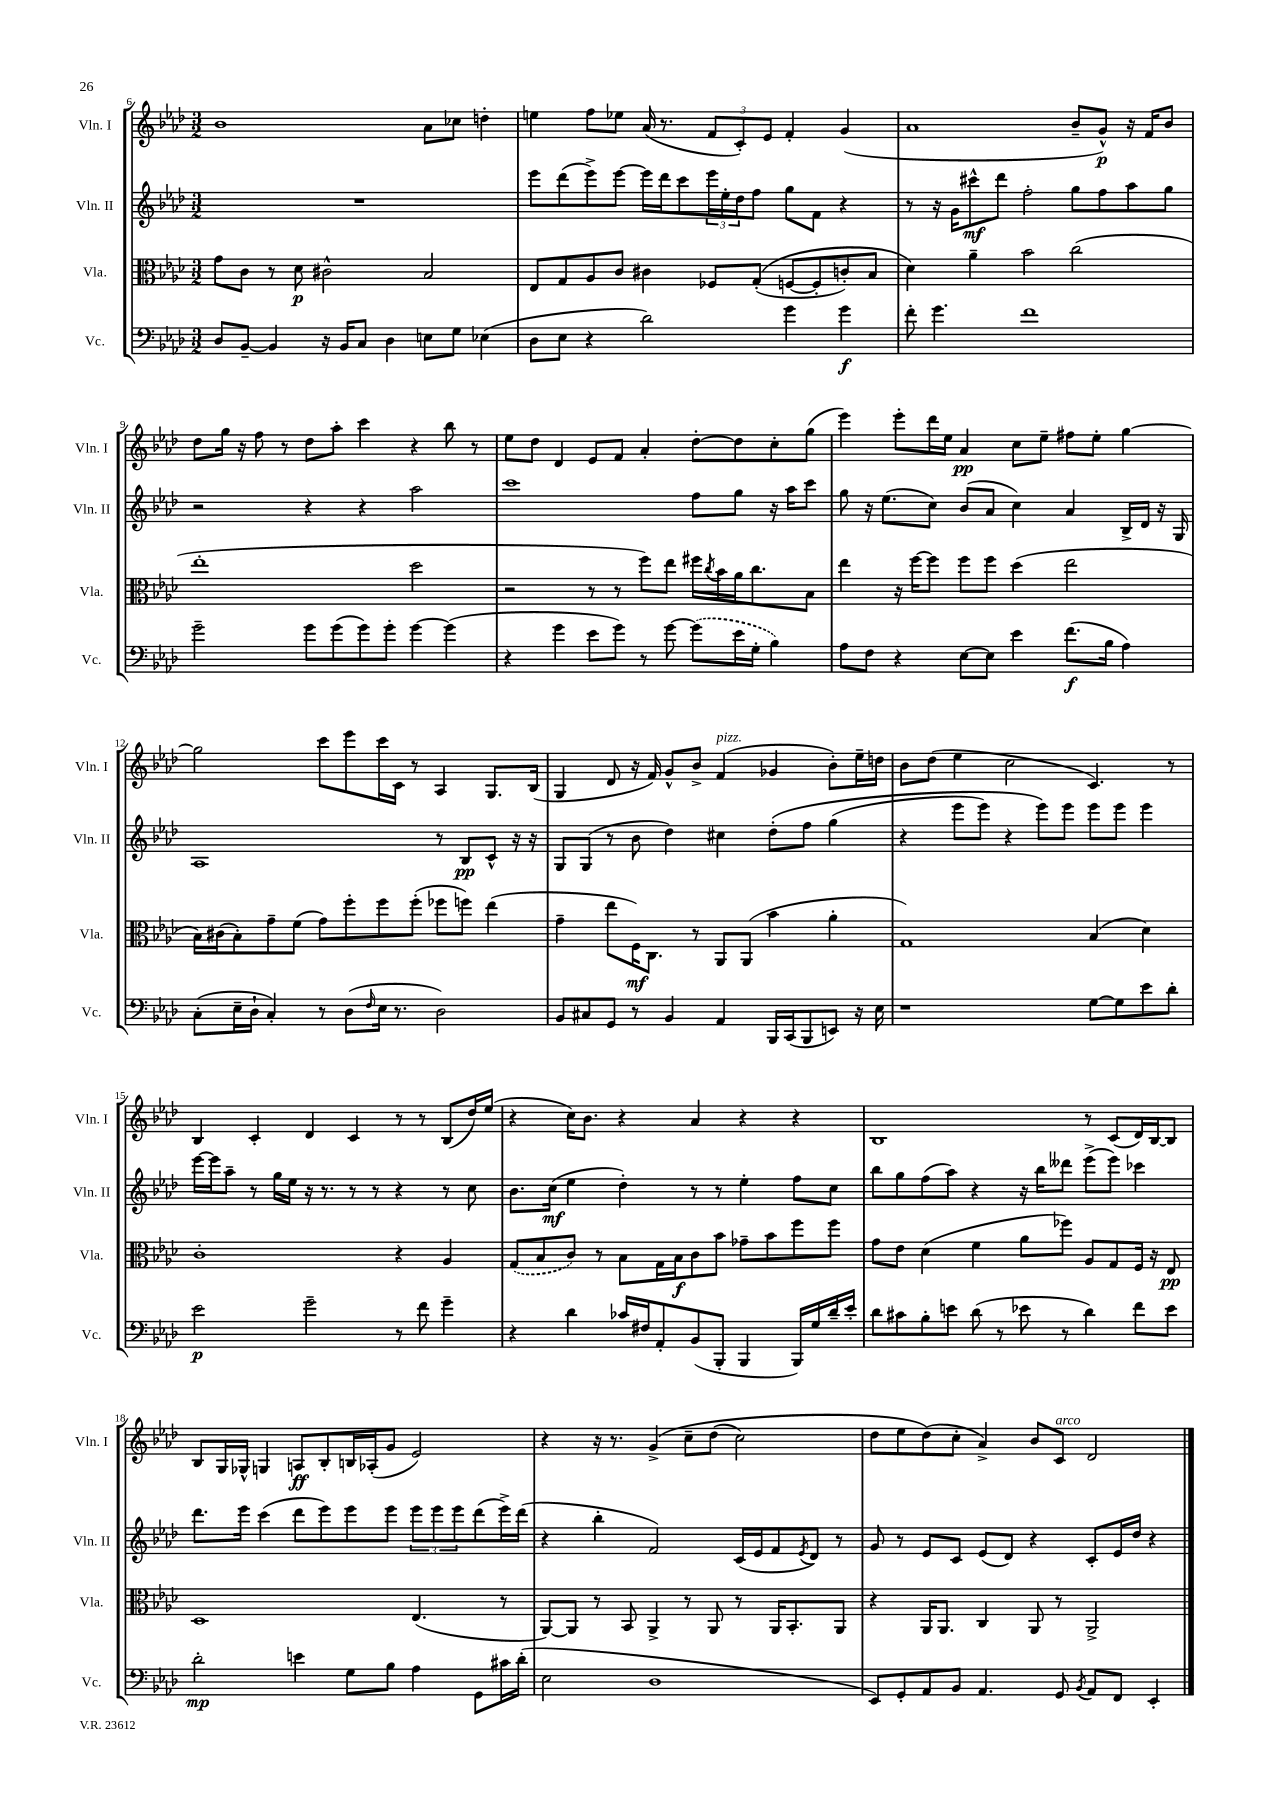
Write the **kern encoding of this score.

**kern	**kern	**kern	**kern
*staff4	*staff3	*staff2	*staff1
*clefF4	*clefC3	*clefG2	*clefG2
*k[b-e-a-d-]	*k[b-e-a-d-]	*k[b-e-a-d-]	*k[b-e-a-d-]
*M3/2	*M3/2	*M3/2	*M3/2
8D-/L	8g\L	1.r	1b-
[8BB-~/J	8c\J	.	.
4BB-/]	8r	.	.
.	8d-\	.	.
16r	2c#^^\	.	.
16BB-/LK	.	.	.
8C/J	.	.	.
4D-\	.	.	.
8E\L	2B-/	.	8a-\L
8G\J	.	.	8cc-\J
(4E-\	.	.	4dd'\
=	=	=	=
8D-\L	8E-/L	8eee-\L	4ee\
8E-\J	8G/	(8ddd-\	.
4r	8A-/	8eee-^\)	8ff\L
.	8c/J	[8eee-\J	8ee-\J
2d-\)	4c#\	16eee-\]LL	(16a-/
.	.	16ddd-\J	8.r
.	.	8ccc\	.
.	8F-/L	24eee-\L	12f/L
.	.	24ee-'\	.
.	.	24dd-\J	12c'/)
.	&((8G'/J	8ff\J	.
.	.	.	12e-/J
4g\	[8F/L	8gg\L	4f'/
.	8F'/]	8f\J	.
4g\	8c'/)	4r	(4g/
.	8B-/J	.	.
=	=	=	=
8f'\	4d-\&)	8r	1a-
4.g\	.	16r	.
.	.	16g\LK	.
.	4a-~\	8ccc#^^\	.
.	.	8ddd-\J	.
1f	2b-\	2ff'\	.
.	(2cc\	8gg\L	8b-~/L
.	.	8ff\	8g^^/J)
.	.	8aa-\	16r
.	.	.	16f/LK
.	.	8gg\J	8b-/J
=	=	=	=
2g~\	1ee-'	2r	8dd-\L
.	.	.	16gg\Jk
.	.	.	16r
.	.	.	8ff\
.	.	.	8r
8g\L	.	4r	8dd-\L
(8g\	.	.	8aa-'\J
8g\)	.	4r	4ccc\
8g'\J	.	.	.
[4g\	2dd-\	2aa-\	4r
(4g\]	.	.	8bb-\
.	.	.	8r
=	=	=	=
4r	2r	1ccc	8ee-\L
.	.	.	8dd-\J
4g\	.	.	4d-/
8e-\L	8r	.	8e-/L
8g\J)	8r	.	8f/J
8r	8ff\L)	.	4a-'/
[8g\	8ee-\J	.	.
(8g\]L	16ff#\LL	8ff\L	[8dd-'\L
.	8qcc/	.	.
.	16b-\	.	.
16e-\L	16a-\J	8gg\J	8dd-\]
16G'\JJ	8.cc\	.	.
4B-\)	.	16r	8cc'\
.	.	16aa-\LK	.
.	8B-\J	8ccc\J	(8gg\J
=	=	=	=
8A-\L	4ee-\	8gg\	4eee-\)
8F\J	.	16r	.
.	.	(8.ee-\L	.
4r	16r	.	8eee-'\L
.	[16ff\LK	.	.
.	8ff\]J	8cc\J)	16ddd-\L
.	.	.	16ee-\JJ
[8E-\L	8ff\L	(8b-/L	4a-/
8E-\]J	8ff\J	8a-/J	.
4e-\	(4dd-\	4cc\)	8cc\L
.	.	.	8ee-~\J
(8.f\L	2ee-\	4a-/	8ff#\L
.	.	.	8ee-'\J
16B-\Jk	.	.	.
4A-\)	.	16B-^/LL	[4gg\
.	.	16d-/JJ	.
.	.	16r	.
.	.	16G/	.
=	=	=	=
(8C'\L	16B-\LL)	1A-	2gg\]
.	(16c#\J	.	.
16E-~\L	8B-'\)	.	.
16D-`\JJ	.	.	.
4C'/)	8g~\	.	.
.	(8f\J	.	.
8r	8g\L)	.	8ccc\L
(8D-\L	8ff'\	.	8eee-\
16qqF/	.	.	.
16E-\Jk	8ff\	.	16ccc\L
8.r	.	.	16c\JJ
.	(8ff'\J	.	8r
2D-\)	8ff-\L	8r	4A-/
.	8ff\J)	8B-/L	.
.	(4ee-\	8c^^/J	8.G/L
.	.	16r	.
.	.	16r	(16B-/Jk
=	=	=	=
8BB-/L	4g~\	8G/L	4G/
8C#/	.	(8G/J	.
8GG/J	8ee-\L	8r	8d-/
8r	16F\K)	8b-\	16r
.	8.C\J	.	16f/)
4BB-/	.	4dd-\)	8g^^/L
.	8r	.	8b-^/J
4AA-/	8AA-/L	4cc#\	(4f/
.	(8AA-/J	.	.
16BBB-/LL	4b-\	&(8dd-'\L	4g-/
(16CC/J	.	.	.
8BBB-/	.	8ff\J	.
8EE/J)	4a-'\	(4gg\	8b-'\L)
16r	.	.	16ee-~\L
16E-\	.	.	16dd\JJ
=	=	=	=
1r	1G)	4r	8b-\L
.	.	.	(8dd-\J
.	.	8eee-\L	4ee-\
.	.	8eee-\J)	.
.	.	4r	2cc\
.	.	8eee-\L&)	.
.	.	8eee-\J	.
[8G\L	(4B-/	8eee-\L	4.c/)
8G\]	.	8eee-\J	.
8e-\	4d-\)	4eee-\	.
8d-'\J	.	.	8r
=	=	=	=
2e-\	1c'	[16eee-\LL	4B-/
.	.	16eee-\]J	.
.	.	8aa-~\J	.
.	.	8r	4c'/
.	.	16gg\LL	.
.	.	16ee-\JJ	.
2g~\	.	16r	4d-/
.	.	8.r	.
.	.	8r	4c/
.	.	8r	.
8r	4r	4r	8r
8f\	.	.	8r
4g~\	4A-/	8r	(8B-/L
.	.	8cc\	16dd-/L)
.	.	.	(16ee-/JJ
=	=	=	=
4r	(8G/L	8.b-\L	4r
.	8B-/	.	.
.	.	(16cc\Jk	.
4d-\	8c/J)	4ee-\	16cc\LK)
.	.	.	8.b-\J
.	8r	.	.
16c-/LL	8B-\L	4dd-'\)	4r
16F#/J	.	.	.
8AA-'/	16G\L	.	.
.	16B-\J	.	.
(8BB-/	8c\	8r	4a-/
8BBB-'/J	8b-\J	8r	.
4BBB-/	8g-~\L	4ee-'\	4r
.	8b-\	.	.
16BBB-/LL)	8ff\	8ff\L	4r
16G/	.	.	.
16d-~/	8ff\J	8cc\J	.
16e-'/JJ	.	.	.
=	=	=	=
8d-\L	8g\L	8bb-\L	1B-
8c#\	8e-\J	8gg\	.
8B-'\	(4d-\	(8ff\	.
8e\J	.	8aa-\J)	.
(8d-\	4f\	4r	.
8r	.	.	.
8e-\	8a-\L	16r	.
.	.	16bb-\LK	.
8r	8ff-\J)	8ddd--\J	.
4d-\)	8A-/L	(8eee-^\L	8r
.	8G/	8eee-\J)	(8c/L
8f\L	16F/Jk	4ccc-\	16d-/L)
.	16r	.	[16B-/J
8e-\J	8E-/	.	8B-/]J
=	=	=	=
2d-'\	1D-	8.ddd-\L	8B-/L
.	.	.	16G/L
.	.	16eee-\Jk	16G-^^/JJ
.	.	(4ccc\	4G/
4e\	.	8ddd-\L	8A/L
.	.	8eee-\)	8B-'/
8G\L	.	8eee-\	16B/L
.	.	.	(16A-'/J
8B-\J	.	8eee-\J	8g/J
4A-\	(4.E-/	12eee-\L	2e-/)
.	.	12eee-\	.
.	.	12eee-\	.
8GG\L	.	(8ddd-\	.
16c#\L	8r	16eee-^\L)	.
(16d-'\JJ	.	(16ddd-\JJ	.
=	=	=	=
2E-\	[8AA-/L)	4r	4r
.	8AA-/]J	.	.
.	8r	4bb-'\	16r
.	.	.	8.r
.	8BB-/	.	.
1D-	4AA-^/	2f/)	&(4g^/
.	8r	.	8cc~\L
.	8AA-/	.	(8dd-\J
.	8r	(16c/LL	2cc\)
.	.	16e-/J	.
.	16AA-/LK	8f/	.
.	8.BB-'/	.	.
.	.	8qe-/	.
.	.	8d-/J)	.
.	8AA-/J	8r	.
=	=	=	=
8EE-/L)	4r	8g/	8dd-\L
8GG'/	.	8r	8ee-\
8AA-/	16AA-/LK	8e-/L	(8dd-\&)
.	8.AA-/J	.	.
8BB-/J	.	8c/J	8cc'\J
4.AA-/	4C/	(8e-/L	4a-^/)
.	.	8d-/J)	.
.	8AA-/	4r	8b-/L
8GG/	8r	.	8c/J
8qBB-/	.	.	.
8AA-/L	2AA-^/	8c'/L	2d-/
8FF/J	.	16e-/L	.
.	.	16dd-/JJ	.
4EE-'/	.	4r	.
==	==	==	==
*-	*-	*-	*-
